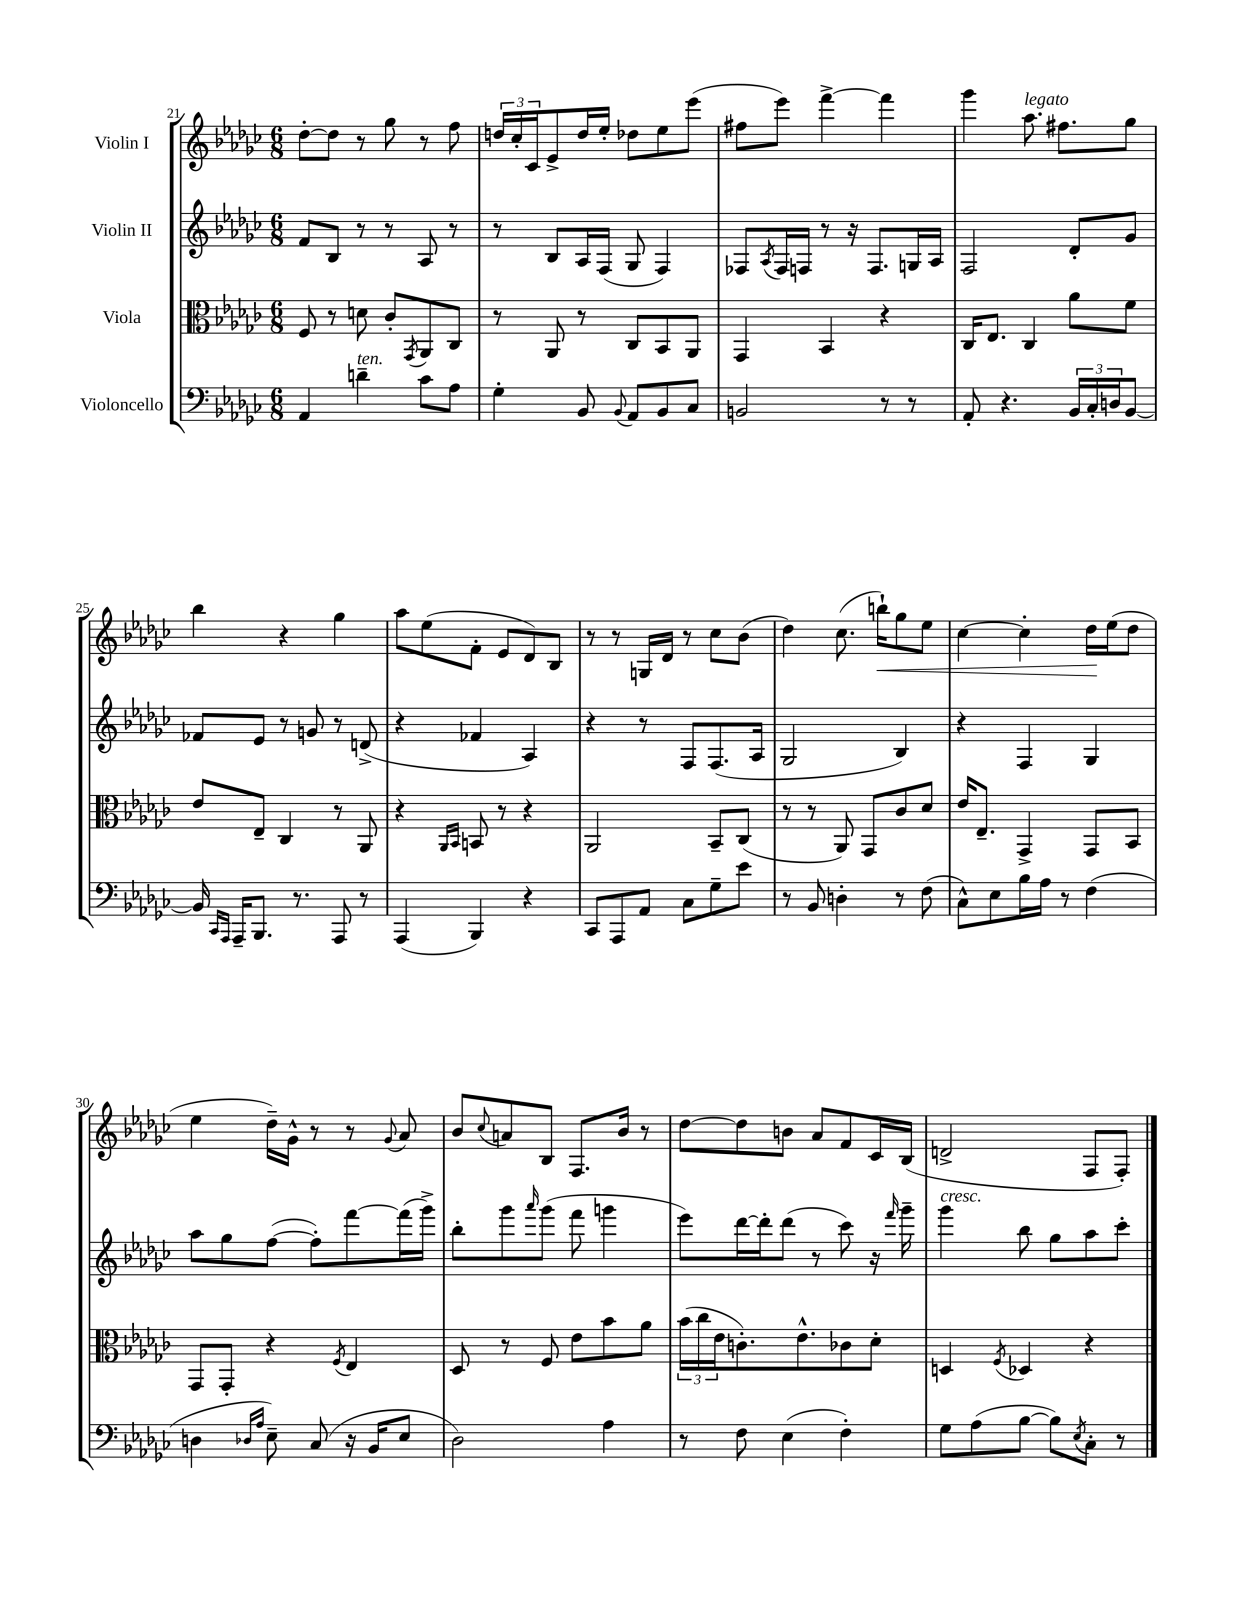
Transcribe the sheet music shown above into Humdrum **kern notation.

**kern	**kern	**kern	**kern
*staff4	*staff3	*staff2	*staff1
*clefF4	*clefC3	*clefG2	*clefG2
*k[b-e-a-d-g-c-]	*k[b-e-a-d-g-c-]	*k[b-e-a-d-g-c-]	*k[b-e-a-d-g-c-]
*M6/8	*M6/8	*M6/8	*M6/8
4AA-	8F	8f	[8dd-'
.	8r	8B-	8dd-]
4d~	8d	8r	8r
.	8c-'	8r	8gg-
.	8qGG-	.	.
8c-	8AA-	8A-	8r
8A-	8C-	8r	8ff
=	=	=	=
4G-'	8r	8r	24dd
.	.	.	24cc-'
.	.	.	24c-
.	8AA-	8B-	8e-^
8BB-	8r	16A-	16dd
.	.	(16F	16ee-'
8qqBB-	.	.	.
8AA-	8C-	8G-	8dd-
8BB-	8BB-	4F)	8ee-
8C-	8AA-	.	(8eee-
=	=	=	=
2BB	4GG-	8F-	8ff#
.	.	8qA-	.
.	.	16F-	8eee-)
.	.	16F	.
.	4BB-	8r	[4fff^
.	.	16r	.
.	.	8.F	.
8r	4r	.	4fff]
8r	.	16G	.
.	.	16A-	.
=	=	=	=
8AA-'	16C-	2F	4ggg-
.	8.E-	.	.
4.r	.	.	.
.	4C-	.	8.aa-
.	.	.	8.ff#
24BB-	8a-	8d-'	.
24C-'	.	.	.
24D	.	.	.
[8BB-	8f	8g-	8gg-
=	=	=	=
16BB-]	8e-	8f-	4bb-
16qqCC-	.	.	.
16qqAAA-	.	.	.
16AAA-~	.	.	.
8.BBB-	8E-~	8e-	.
.	4C-	8r	4r
8.r	.	.	.
.	.	8g	.
8AAA-	8r	8r	4gg-
8r	8AA-	(8d^	.
=	=	=	=
(4AAA-	4r	4r	8aa-
.	.	.	(8ee-
.	16qqAA-	.	.
.	16qqBB-	.	.
4BBB-)	8BB	4f-	8f'
.	8r	.	8e-
4r	4r	4A-)	8d-)
.	.	.	8B-
=	=	=	=
8CC-	2AA-	4r	8r
8AAA-	.	.	8r
8AA-	.	8r	16G
.	.	.	16d-
8C-	.	8F	8r
8G-~	8BB-~	(8.F	8cc-
8e-	(8C-	.	(8b-
.	.	16A-	.
=	=	=	=
8r	8r	2G-	4dd-)
8BB-	8r	.	.
4D'	8AA-)	.	(8.cc-
.	8GG-	.	.
.	.	.	16bb`)
8r	8c-	4B-)	8gg-
(8F	8d-	.	8ee-
=	=	=	=
8C-^^)	16e-	4r	[4cc-
.	8.E-~	.	.
8E-	.	.	.
16B-	4GG-^	4F	4cc-']
16A-	.	.	.
8r	.	.	.
(4F	8GG-	4G-	16dd-
.	.	.	(16ee-
.	8BB-	.	8dd-
=	=	=	=
4D	8GG-	8aa-	4ee-
.	8GG-'	8gg-	.
16qqD-	.	.	.
16qqA-	.	.	.
8E-~)	4r	([8ff	16dd-~)
.	.	.	16g-^^
(8C-	.	8ff'])	8r
.	8qF	.	.
16r	4E-	[8fff	8r
16BB-	.	.	.
.	.	.	8qqg-
8E-	.	(16fff]	8a-
.	.	16ggg-^)	.
=	=	=	=
2D-)	8D-	8bb-'	8b-
.	.	.	8qqcc-
.	8r	8ggg-	8a
.	.	16qqaaa-	.
.	8F	(8ggg-	8B-
.	8e-	8fff	8.F
4A-	8b-	4ggg	.
.	.	.	16b-
.	8a-	.	8r
=	=	=	=
8r	(24b-	8eee-)	[8dd-
.	24cc-	.	.
.	24e-	.	.
8F	8.c')	[16ddd-	8dd-]
.	.	16ddd-']	.
(4E-	.	(8ddd-	8b
.	8.e-^^	.	.
.	.	8r	8a-
4F')	8c-	8ccc-)	8f
.	8d-'	16r	16c-
.	.	16qqfff	.
.	.	16ggg-~	(16B-
=	=	=	=
8G-	4D	4ggg-	2d^
(8A-	.	.	.
.	8qF	.	.
[8B-	4D-	8bb-	.
8B-])	.	8gg-	.
8qE-	.	.	.
8C-'	4r	8aa-	8F
8r	.	8ccc-'	8F')
==	==	==	==
*-	*-	*-	*-
